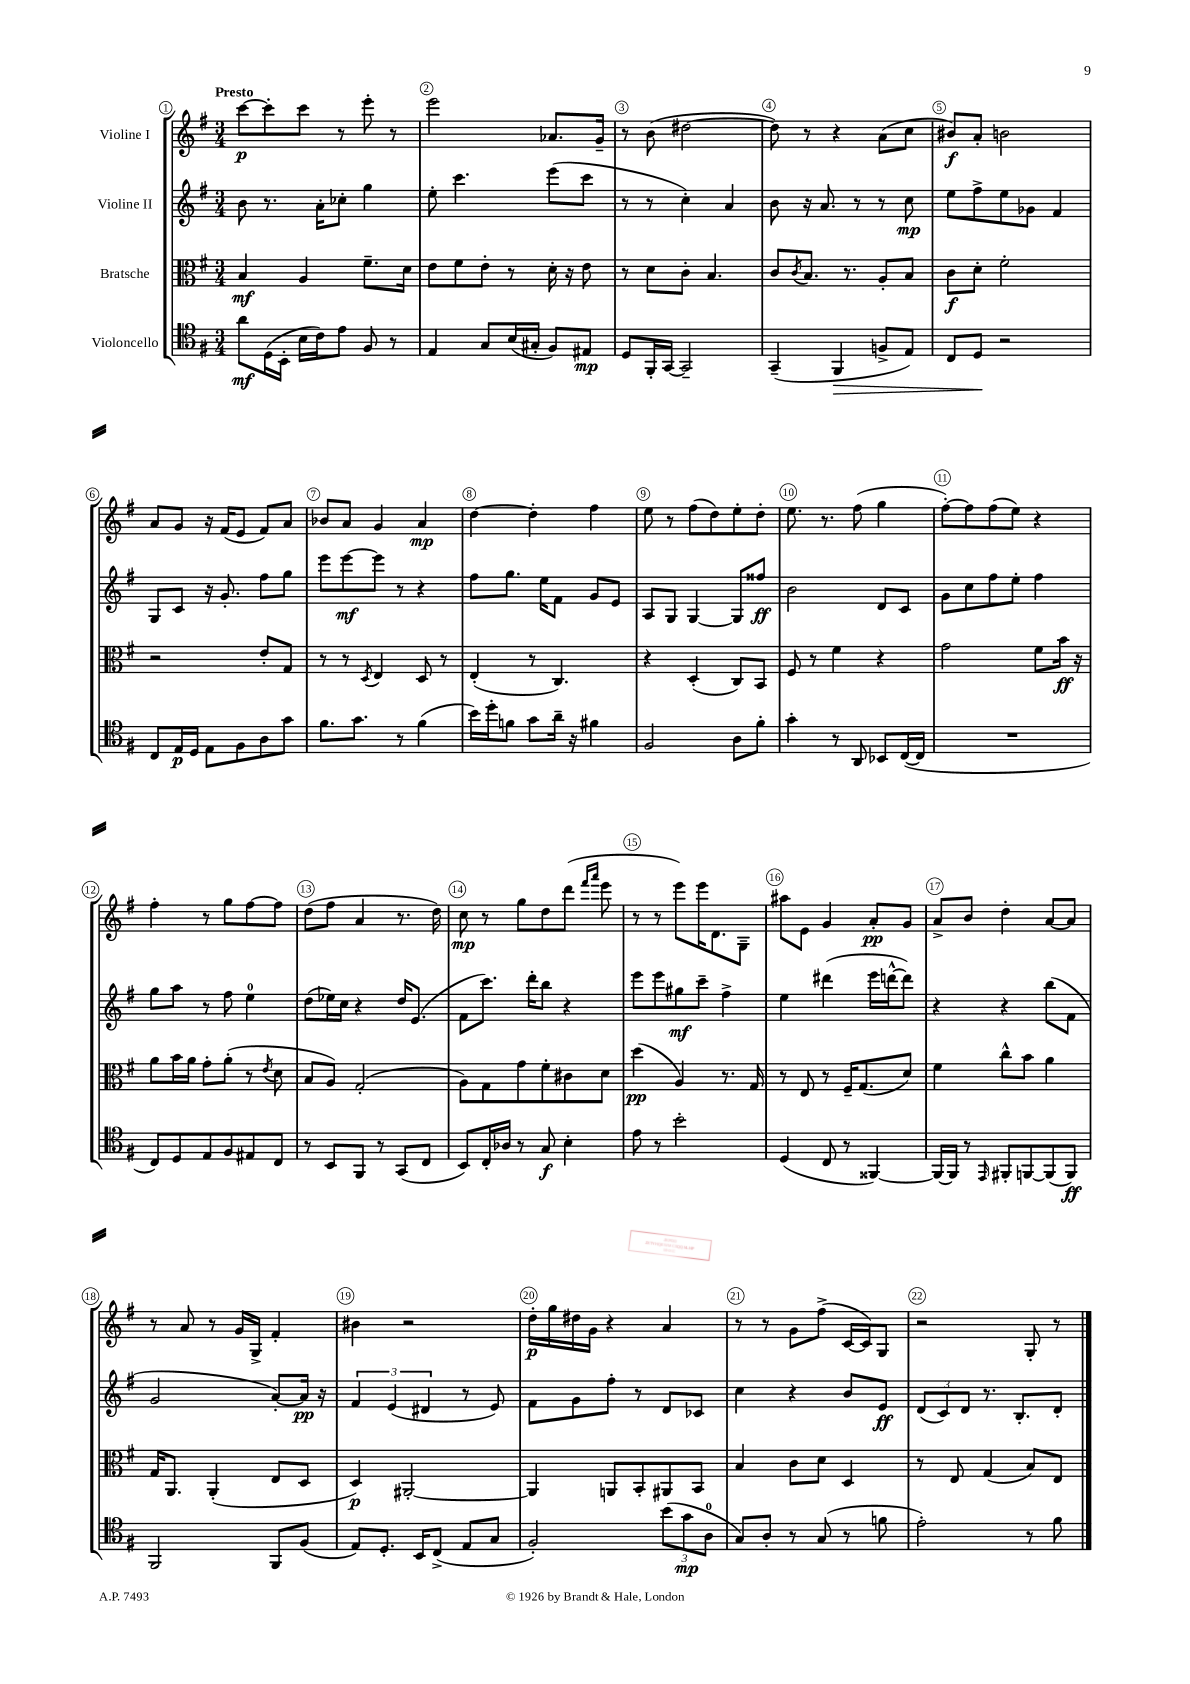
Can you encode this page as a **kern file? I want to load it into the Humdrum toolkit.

**kern	**dynam	**kern	**dynam	**kern	**dynam	**kern	**dynam
*part4	*part4	*part3	*part3	*part2	*part2	*part1	*part1
*staff4	*staff4	*staff3	*staff3	*staff2	*staff2	*staff1	*staff1
*I"Violoncello	*	*I"Bratsche	*	*I"Violine II	*	*I"Violine I	*
*clefC4	*	*clefC3	*	*clefG2	*	*clefG2	*
*k[f#]	*	*k[f#]	*	*k[f#]	*	*k[f#]	*
*M3/4	*	*M3/4	*	*M3/4	*	*M3/4	*
=1	=1	=1	=1	=1	=1	=1	=1
!	!	!	!	!	!	!LO:TX:a:B:t=Presto	!
8a\L	mf	4B/	mf	8b\	.	[8ccc\L	p
(16D\L	.	.	.	8.r	.	8ccc'\]	.
16BB'\JJ	.	.	.	.	.	.	.
16B\LL	.	4A/	.	.	.	8ccc\J	.
16c\J)	.	.	.	16a'\KL	.	.	.
8e\J	.	.	.	8cc-X'\J	.	8r	.
8F#/	.	8.f#~\L	.	4gg\	.	8eee'\	.
8r	.	.	.	.	.	8r	.
.	.	16d\Jk	.	.	.	.	.
=2	=2	=2	=2	=2	=2	=2	=2
4E/	.	8e\L	.	8ee'\	.	2eee\	.
.	.	8f#\	.	4.ccc\	.	.	.
8G/L	.	8e'\J	.	.	.	.	.
(16B/L	.	8r	.	.	.	.	.
16G#X'/JJ	.	.	.	.	.	.	.
8F#/L)	.	16d'\	.	(8eee\L	.	8.a-X/L	.
.	.	16r	.	.	.	.	.
8E#X/J	mp	8e\	.	8ccc\J	.	.	.
.	.	.	.	.	.	16g~/Jk	.
=3	=3	=3	=3	=3	=3	=3	=3
8D/L	.	8r	.	8r	.	8r	.
16FF#'/L	.	8d\L	.	8r	.	(8b\	.
[16GG/JJ	.	.	.	.	.	.	.
2GG~/]	.	8c'\J	.	4cc'\)	.	[2dd#X\	.
.	.	4.B/	.	.	.	.	.
.	.	.	.	4a/	.	.	.
=4	=4	=4	=4	=4	=4	=4	=4
(4GG~/	.	8c/L	.	8b\	.	8dd#\])	.
.	.	8qc/	.	.	.	.	.
.	.	8.B/J	.	16r	.	8r	.
.	.	.	.	8.a/	.	.	.
!	!LO:HP:b	!	!	!	!	!	!
4FF#/	>	.	.	.	.	4r	.
.	.	8.r	.	.	.	.	.
.	.	.	.	8r	.	.	.
8Fn^/L	.	8A'/L	.	8r	.	(8a\L	.
8E/J)	.	8B/J	.	8cc\	mp	8cc\J	.
=5	=5	=5	=5	=5	=5	=5	=5
8C/L	.	8c\L	f	8ee\L	.	8b#X/L)	f
8D/J	.	8d'\J	.	8ff#^\	.	8a'/J	.
2r	]	2f#'\	.	8ee\	.	2bn\	.
.	.	.	.	8g-X\J	.	.	.
.	.	.	.	4f#/	.	.	.
!!LO:LB:g=z
=6	=6	=6	=6	=6	=6	=6	=6
8C/L	.	2r	.	8G/L	.	8a/L	.
16E/L	p	.	.	8c/J	.	8g/J	.
16D/JJ	.	.	.	.	.	.	.
8E\L	.	.	.	16r	.	16r	.
.	.	.	.	8.g'/	.	(16f#/KL	.
8F#\	.	.	.	.	.	8e/J	.
8A\	.	8e'/L	.	8ff#\L	.	8f#/L)	.
8g\J	.	8G/J	.	8gg\J	.	8a/J	.
=7	=7	=7	=7	=7	=7	=7	=7
8.f#\L	.	8r	.	8eee\L	.	8b-X/L	.
.	.	8r	.	[8eee\	mf	8a/J	.
8.g\J	.	.	.	.	.	.	.
.	.	8qD/	.	.	.	.	.
.	.	4E/	.	8eee\J]	.	4g/	.
8r	.	.	.	8r	.	.	.
(4f#\	.	8D/	.	4r	.	4a/	mp
.	.	8r	.	.	.	.	.
=8	=8	=8	=8	=8	=8	=8	=8
16b\LL)	.	(4E'/	.	8ff#\L	.	[4dd\	.
16dd'\J	.	.	.	.	.	.	.
8fn\J	.	.	.	8.gg\J	.	.	.
8g\L	.	8r	.	.	.	4dd'\]	.
.	.	.	.	16ee\KL	.	.	.
16a~\Jk	.	4.C/)	.	8f#\J	.	.	.
16r	.	.	.	.	.	.	.
4f#X\	.	.	.	8g/L	.	4ff#\	.
.	.	.	.	8e/J	.	.	.
=9	=9	=9	=9	=9	=9	=9	=9
2F#/	.	4r	.	8A/L	.	8ee\	.
.	.	.	.	8G/J	.	8r	.
.	.	(4D'/	.	[4G/	.	(8ff#\L	.
.	.	.	.	.	.	8dd\)	.
8A\L	.	8C/L)	.	8G/L]	.	8ee'\	.
8f#'\J	.	8BB/J	.	8ff##X/J	ff	8dd'\J	.
=10	=10	=10	=10	=10	=10	=10	=10
4g'\	.	8F#/	.	2b\	.	8.ee\	.
.	.	8r	.	.	.	.	.
.	.	.	.	.	.	8.r	.
8r	.	4f#\	.	.	.	.	.
8AA/	.	.	.	.	.	(8ff#\	.
8BB-X/L	.	4r	.	8d/L	.	4gg\	.
([16C/L	.	.	.	8c/J	.	.	.
16C/JJ]	.	.	.	.	.	.	.
=11	=11	=11	=11	=11	=11	=11	=11
2.r	.	2g\	.	8g\L	.	[8ff#'\L)	.
.	.	.	.	8cc\	.	8ff#\]	.
.	.	.	.	8ff#\	.	(8ff#\	.
.	.	.	.	8ee'\J	.	8ee\J)	.
.	.	8f#\L	.	4ff#\	.	4r	.
.	.	16b\Jk	ff	.	.	.	.
.	.	16r	.	.	.	.	.
!!LO:LB:g=z
=12	=12	=12	=12	=12	=12	=12	=12
8C/L)	.	8a\L	.	8gg\L	.	4ff#'\	.
8D/	.	16b\L	.	8aa\J	.	.	.
.	.	16a\JJ	.	.	.	.	.
8E/	.	8g'\L	.	8r	.	8r	.
8F#/	.	(8a'\J	.	8ff#\	.	8gg\L	.
8E#X/	.	8r	.	4ee\	.	[8ff#\	.
.	.	8qe/	.	.	.	.	.
8C/J	.	8d\	.	.	.	8ff#\J]	.
=13	=13	=13	=13	=13	=13	=13	=13
8r	.	8B/L	.	(8dd\L	.	(8dd\L	.
8BB/L	.	8A/J)	.	16ee-X\L)	.	8ff#\J	.
.	.	.	.	16cc\JJ	.	.	.
8FF#/J	.	(2G'/	.	4r	.	4a/	.
8r	.	.	.	.	.	.	.
(8GG/L	.	.	.	16dd/KL	.	8.r	.
.	.	.	.	(8.e/J	.	.	.
8C/J	.	.	.	.	.	.	.
.	.	.	.	.	.	16dd\)	.
=14	=14	=14	=14	=14	=14	=14	=14
8BB/L)	.	8A\L)	.	8f#\L	.	8cc\	mp
16C'/L	.	8G\	.	8.ccc\J)	.	8r	.
16A-X/JJ	.	.	.	.	.	.	.
8r	.	8g\	.	.	.	8gg\L	.
.	.	.	.	16ddd'\KL	.	.	.
8G/	f	8f#'\	.	8bb\J	.	8dd\	.
4B'\	.	8c#X\	.	4r	.	(8ddd\J	.
.	.	.	.	.	.	16qqfff#/LL	.
.	.	.	.	.	.	16qqaaa/JJ	.
.	.	8d\J	.	.	.	8eee\	.
=15	=15	=15	=15	=15	=15	=15	=15
8e\	.	(4dd\	pp	8eee\L	.	8r	.
8r	.	.	.	8eee\	.	8r	.
2b'\	.	4A/)	.	8gg#X\	mf	8eee\L)	.
.	.	.	.	8ccc~\J	.	16eee\K	.
.	.	.	.	.	.	8.d\	.
.	.	8.r	.	4ff#^\	.	.	.
.	.	.	.	.	.	8G~\J	.
.	.	16G/	.	.	.	.	.
=16	=16	=16	=16	=16	=16	=16	=16
(4D/	.	8r	.	4ee\	.	8aa#X\L	.
.	.	8E/	.	.	.	8e\J	.
8C/	.	8r	.	(4ddd#X\	.	4g/	.
8r	.	16F#~/KL	.	.	.	.	.
.	.	(8.G/	.	.	.	.	.
[4FF##X/)	.	.	.	16eee\LL	.	8a'/L	pp
.	.	.	.	[16dddn^^\J	.	.	.
.	.	8d/J)	.	8ddd\J])	.	8g/J	.
=17	=17	=17	=17	=17	=17	=17	=17
16FF##/LL_	.	4f#\	.	4r	.	8a^/L	.
16FF##/JJ]	.	.	.	.	.	.	.
8r	.	.	.	.	.	8b/J	.
16qqEE/	.	.	.	.	.	.	.
8FF#X'/L	.	8cc^^\L	.	4r	.	4dd'\	.
[8FFn/	.	8b\J	.	.	.	.	.
(8FF/]	.	4a\	.	(8bb\L	.	[8a/L	.
8FF/J)	ff	.	.	8f#\J	.	8a/J]	.
!!LO:LB:g=z
=18	=18	=18	=18	=18	=18	=18	=18
2FF#/	.	16G/KL	.	2g/	.	8r	.
.	.	8.AA/J	.	.	.	.	.
.	.	.	.	.	.	8a/	.
.	.	(4AA'/	.	.	.	8r	.
.	.	.	.	.	.	16g/LL	.
.	.	.	.	.	.	16G^/JJ	.
8FF#/L	.	8E/L	.	[8a'/L)	.	4f#'/	.
(8F#/J	.	8D/J	.	16a/Jk]	pp	.	.
.	.	.	.	16r	.	.	.
=19	=19	=19	=19	=19	=19	=19	=19
8E/L)	.	4D/)	p	6f#/	.	4b#X\	.
8.D'/J	.	.	.	.	.	.	.
.	.	.	.	(6e/	.	.	.
.	.	[2AA#X'/	.	.	.	2r	.
16BB/KL	.	.	.	.	.	.	.
.	.	.	.	6d#X/	.	.	.
(8C^/J	.	.	.	.	.	.	.
8E/L	.	.	.	8r	.	.	.
8G/J	.	.	.	8e/)	.	.	.
=20	=20	=20	=20	=20	=20	=20	=20
2F#'/)	.	4AA#/]	.	8f#\L	.	16dd'\LL	p
.	.	.	.	.	.	16gg\	.
.	.	.	.	8g\	.	16dd#X\	.
.	.	.	.	.	.	16g\JJ	.
.	.	8AAn/L	.	8ff#'\J	.	4r	.
.	.	8BB'/	.	8r	.	.	.
(12b\L	.	8AA#X/	.	8d/L	.	4a/	.
12g\	mp	.	.	.	.	.	.
.	.	8BB/J	.	8c-X/J	.	.	.
12A\J	.	.	.	.	.	.	.
=21	=21	=21	=21	=21	=21	=21	=21
8G/L)	.	4B/	.	4cc\	.	8r	.
8A'/J	.	.	.	.	.	8r	.
8r	.	8c\L	.	4r	.	8g\L	.
(8G/	.	8d\J	.	.	.	(8ff#^\J	.
8r	.	4D/	.	8b/L	.	[16c/LL	.
.	.	.	.	.	.	16c/J])	.
8fn\	.	.	.	8e/J	ff	8G/J	.
=22	=22	=22	=22	=22	=22	=22	=22
2e'\)	.	8r	.	(12d/L	.	2r	.
.	.	.	.	12c/)	.	.	.
.	.	8E/	.	.	.	.	.
.	.	.	.	12d/J	.	.	.
.	.	(4G/	.	8.r	.	.	.
.	.	.	.	8.B'/L	.	.	.
8r	.	8B/L)	.	.	.	8G'/	.
8f#\	.	8E/J	.	8d'/J	.	8r	.
==	==	==	==	==	==	==	==
*-	*-	*-	*-	*-	*-	*-	*-
